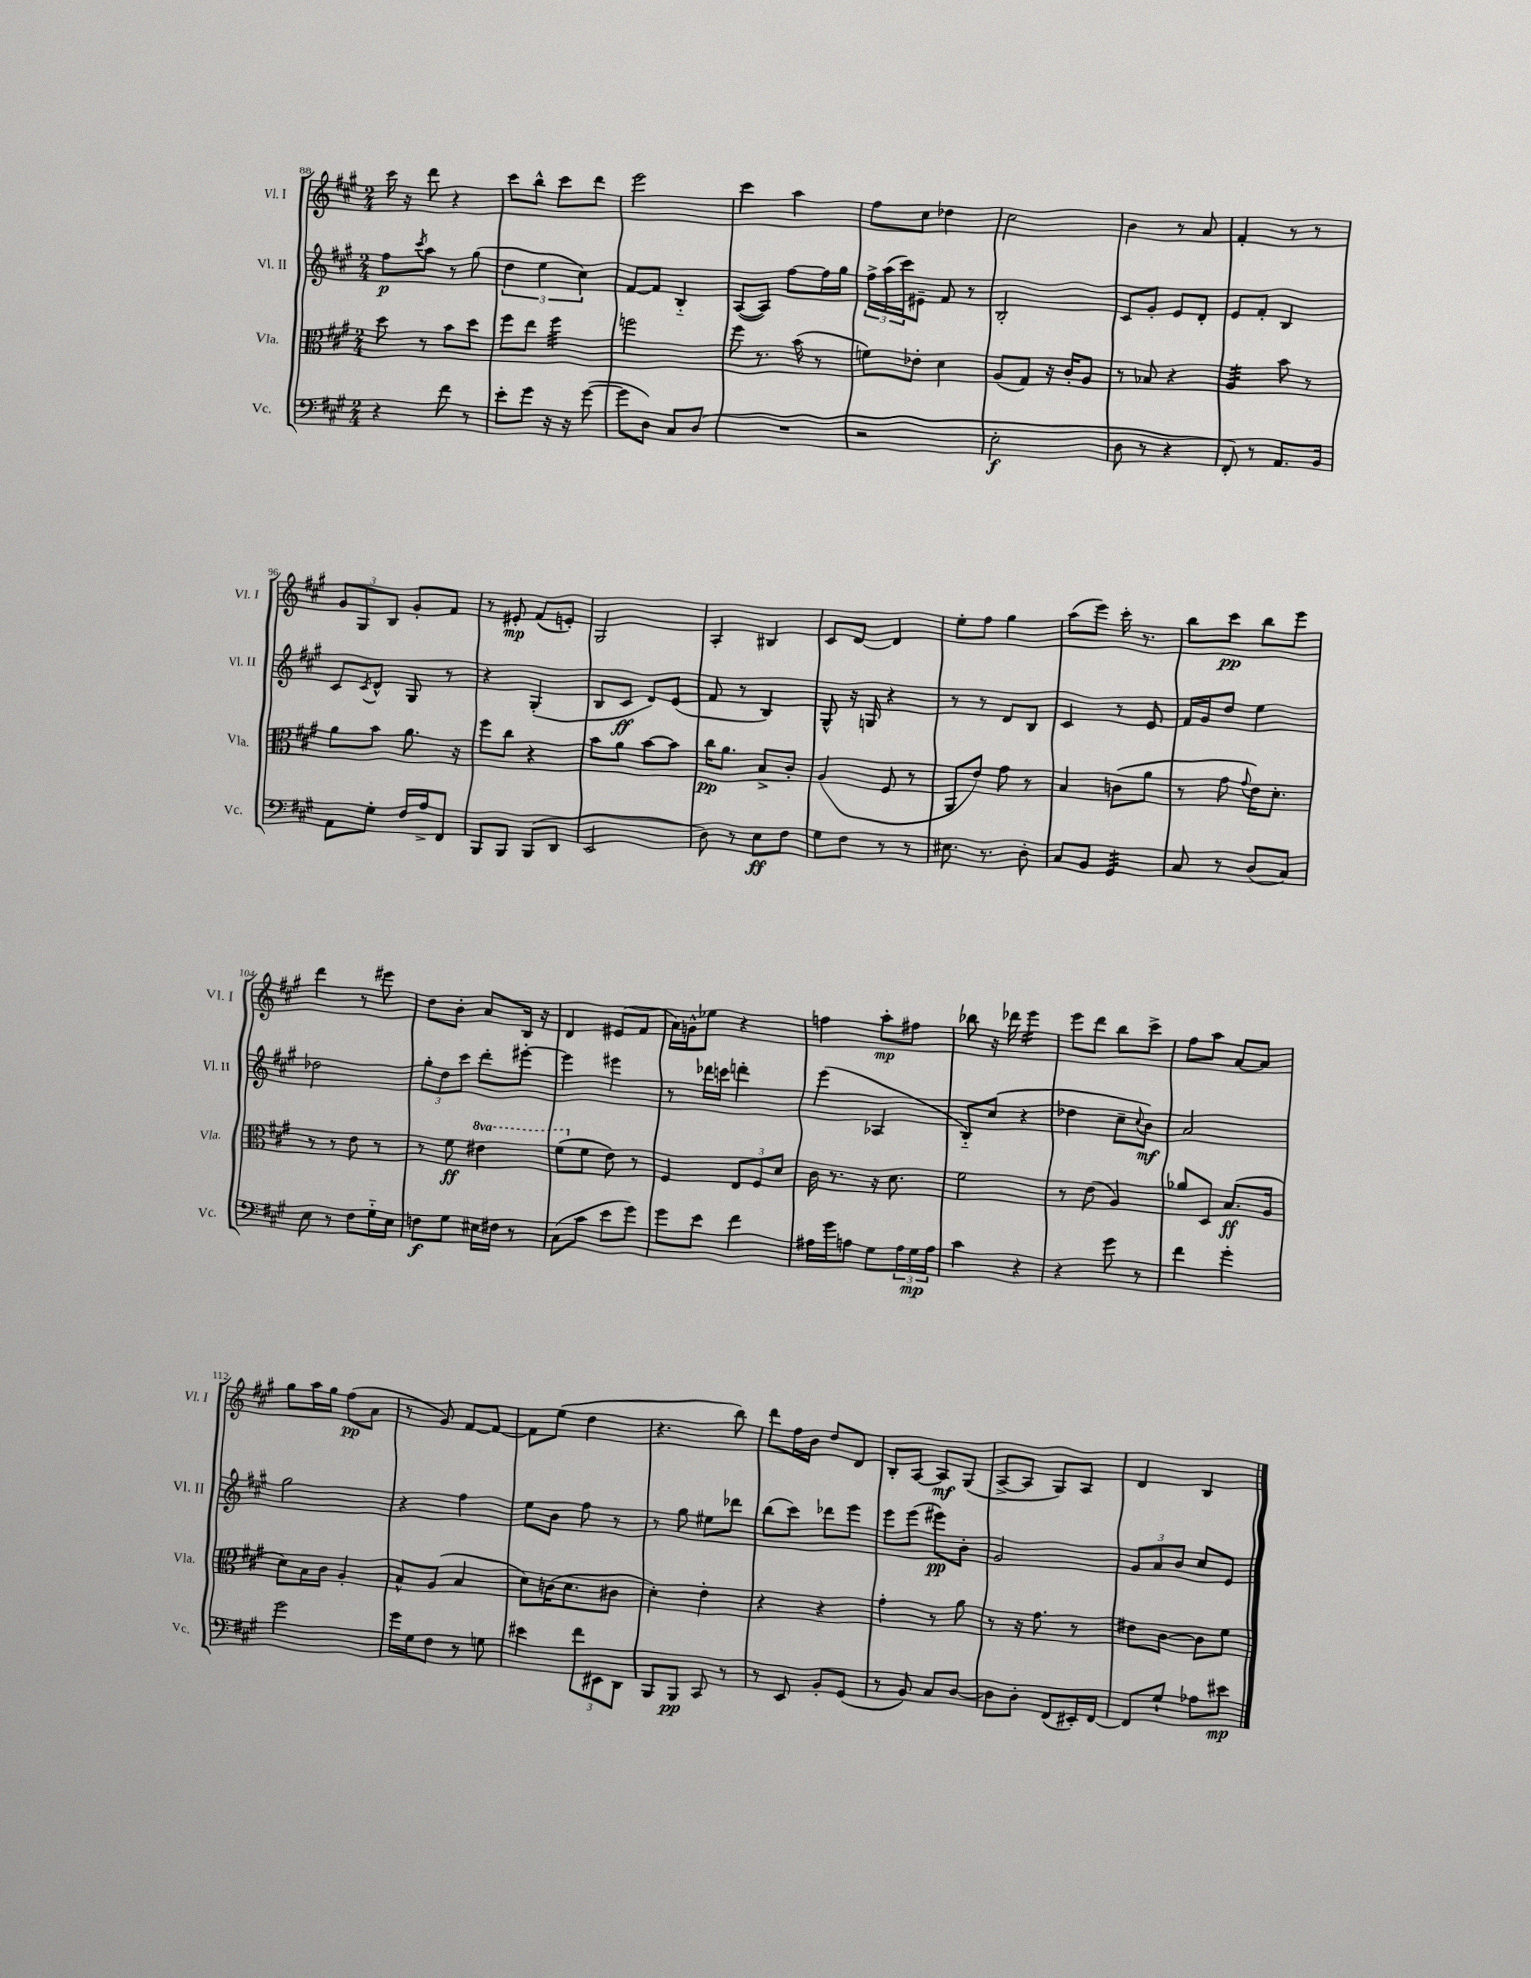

**kern	**dynam	**kern	**dynam	**kern	**dynam	**kern	**dynam
*part4	*part4	*part3	*part3	*part2	*part2	*part1	*part1
*staff4	*staff4	*staff3	*staff3	*staff2	*staff2	*staff1	*staff1
*I"Vc.	*	*I"Vla.	*	*I"Vl. II	*	*I"Vl. I	*
*I'Vc.	*	*I'Vla.	*	*I'Vl. II	*	*I'Vl. I	*
*clefF4	*	*clefC3	*	*clefG2	*	*clefG2	*
*k[f#c#g#]	*	*k[f#c#g#]	*	*k[f#c#g#]	*	*k[f#c#g#]	*
*M2/4	*	*M2/4	*	*M2/4	*	*M2/4	*
=88	=88	=88	=88	=88	=88	=88	=88
4r	.	8dd\	.	8ff#\L	p	16ccc#\	.
.	.	.	.	.	.	16r	.
.	.	.	.	8qccc#/	.	.	.
.	.	8r	.	8aa\J	.	8ddd\	.
8f#\	.	8b\L	.	8r	.	4r	.
8r	.	8dd\J	.	(8gg#\	.	.	.
=89	=89	=89	=89	=89	=89	=89	=89
8e'\L	.	8ff#\L	.	6dd\	.	8ccc#\L	.
8g#\J	.	8ee\J	.	.	.	8bb^^\J	.
.	.	.	.	6ee\	.	.	.
*	*	*tremolo	*	*	*	*	*
16r	.	32ff#\LLL	.	.	.	8ccc#\L	.
.	.	32ff#\	.	.	.	.	.
16r	.	32ff#\	.	.	.	.	.
.	.	.	.	6cc#\)	.	.	.
.	.	32ff#\	.	.	.	.	.
([8g#\	.	32ff#\	.	.	.	8ddd\J	.
.	.	32ff#\	.	.	.	.	.
.	.	32ff#\	.	.	.	.	.
.	.	32ff#\JJJ	.	.	.	.	.
*	*	*Xtremolo	*	*	*	*	*
=90	=90	=90	=90	=90	=90	=90	=90
8g#\L]	.	2ffn\	.	[8f#/L	.	2eee\	.
8D\J)	.	.	.	8f#/J]	.	.	.
8C#/L	.	.	.	4B/	.	.	.
(8D/J	.	.	.	.	.	.	.
=91	=91	=91	=91	=91	=91	=91	=91
2r	.	8ff#\	.	([8A/L	.	4ccc#\	.
.	.	8.r	.	8A/J])	.	.	.
.	.	.	.	[8ff#\L	.	4aa\	.
.	.	(16b\	.	.	.	.	.
.	.	8r	.	16ff#\L]	.	.	.
.	.	.	.	16gg#\JJ	.	.	.
=92	=92	=92	=92	=92	=92	=92	=92
2r	.	8fn\L)	.	24ff#^\LL	.	8ff#\L	.
.	.	.	.	(24aa\	.	.	.
.	.	.	.	24ccc#\J)	.	.	.
.	.	8e-X'\J	.	8e#X~\J	.	8cc#\J	.
.	.	4d\	.	8f#/	.	4dd-X\	.
.	.	.	.	8r	.	.	.
=93	=93	=93	=93	=93	=93	=93	=93
2E'\	f	(8A/L	.	2B'/	.	2cc#\	.
.	.	8G#/J)	.	.	.	.	.
.	.	16r	.	.	.	.	.
.	.	16c#'/KL	.	.	.	.	.
.	.	8A/J	.	.	.	.	.
=94	=94	=94	=94	=94	=94	=94	=94
8D\	.	8r	.	8c#/L	.	4b\	.
8r	.	8B-X/	.	8g#'/J	.	.	.
4r	.	4r	.	8e/L	.	8r	.
.	.	.	.	8d'/J	.	8a/	.
=95	=95	=95	=95	=95	=95	=95	=95
*	*	*tremolo	*	*	*	*	*
8FF#'/)	.	32A/LLL	.	8e/L	.	4f#'/	.
.	.	32A/	.	.	.	.	.
.	.	32A/	.	.	.	.	.
.	.	32A/	.	.	.	.	.
8r	.	32A/	.	8f#'/J	.	.	.
.	.	32A/	.	.	.	.	.
.	.	32A/	.	.	.	.	.
.	.	32A/JJJ	.	.	.	.	.
*	*	*Xtremolo	*	*	*	*	*
8.AA/L	.	8b\	.	4B/	.	8r	.
.	.	8r	.	.	.	8r	.
16BB/Jk	.	.	.	.	.	.	.
!!LO:LB:g=z
=96	=96	=96	=96	=96	=96	=96	=96
8AA\L	.	8a\L	.	8c#/L	.	12g#/L	.
.	.	.	.	.	.	12G#/	.
.	.	.	.	8qc#/	.	.	.
8G#'\J	.	8b\J	.	8d^^/J	.	.	.
.	.	.	.	.	.	12B/J	.
16F#/LL	.	8.a\	.	8G#/	.	8g#'/L	.
16A^/J	.	.	.	.	.	.	.
8FF#/J	.	.	.	8r	.	8f#/J	.
.	.	16r	.	.	.	.	.
=97	=97	=97	=97	=97	=97	=97	=97
8BBB/L	.	8ff#\L	.	4r	.	8r	.
8BBB/J	.	8cc#\J	.	.	.	8e#X'/	mp
(8BBB/L	.	4r	.	(4G#'/	.	(8f#/L	.
8DD/J	.	.	.	.	.	8en'/J)	.
=98	=98	=98	=98	=98	=98	=98	=98
2EE/	.	8b\L	.	8B/L	.	2G#/	.
.	.	8a\J	.	8c#/J	ff	.	.
.	.	[8b\L	.	8d/L)	.	.	.
.	.	8b\J]	.	(8e/J	.	.	.
=99	=99	=99	=99	=99	=99	=99	=99
8D\)	.	16cc#\KL	pp	8f#/	.	4A'/	.
.	.	8.a\J	.	.	.	.	.
8r	.	.	.	8r	.	.	.
8E\L	ff	8B^/L	.	4B/)	.	4B#X/	.
8F#\J	.	8c#'/J	.	.	.	.	.
=100	=100	=100	=100	=100	=100	=100	=100
8G#\L	.	(4A/	.	8G#^^/	.	8c#/L	.
8F#\J	.	.	.	16r	.	[8d/J	.
.	.	.	.	16Gn/	.	.	.
8r	.	8F#/	.	4r	.	4d/]	.
8r	.	8r	.	.	.	.	.
=101	=101	=101	=101	=101	=101	=101	=101
8.E#X\	.	8AA/L	.	8r	.	8ee'\L	.
.	.	8e/J)	.	8r	.	8ff#\J	.
8.r	.	.	.	.	.	.	.
.	.	8g#\	.	8d/L	.	4gg#\	.
8D'\	.	8r	.	8B/J	.	.	.
=102	=102	=102	=102	=102	=102	=102	=102
8C#/L	.	4B/	.	4c#/	.	(8aa\L	.
8BB/J	.	.	.	.	.	8eee\J)	.
*tremolo	*	*	*	*	*	*	*
32GG#/LLL	.	(8cn\L	.	8r	.	16ccc#'\	.
32GG#/	.	.	.	.	.	.	.
32GG#/	.	.	.	.	.	8.r	.
32GG#/	.	.	.	.	.	.	.
32GG#/	.	8a\J	.	8e/	.	.	.
32GG#/	.	.	.	.	.	.	.
32GG#/	.	.	.	.	.	.	.
32GG#/JJJ	.	.	.	.	.	.	.
*Xtremolo	*	*	*	*	*	*	*
=103	=103	=103	=103	=103	=103	=103	=103
8C#/	.	8r	.	16f#/LL	.	8bb\L	.
.	.	.	.	16g#/J	.	.	.
8r	.	8g#\	.	8dd/J	.	8ccc#\J	pp
.	.	8qqg#/	.	.	.	.	.
(8D/L	.	16e\KL)	.	4ee\	.	8bb\L	.
.	.	8.d'\J	.	.	.	.	.
8C#/J)	.	.	.	.	.	8eee\J	.
!!LO:LB:g=z
=104	=104	=104	=104	=104	=104	=104	=104
8E\	.	8r	.	2dd-X\	.	4ddd\	.
8r	.	8r	.	.	.	.	.
8F#\L	.	8e\	.	.	.	8r	.
16G#\L	.	8r	.	.	.	8eee#X\	.
16E\JJ	.	.	.	.	.	.	.
=105	=105	=105	=105	=105	=105	=105	=105
8Fn\L	f	8r	.	12gg#'\L	.	8dd\L	.
.	.	.	.	12dd\	.	.	.
8G#\J	.	8f#\	ff	.	.	8b'\J	.
.	.	.	.	12ccc#\J	.	.	.
*	*	*8va	*	*	*	*	*
16E#X\LL	.	4ee#X\	.	8ddd'\L	.	8a/L	.
16F#X\JJ	.	.	.	.	.	.	.
8r	.	.	.	[8eee#X'\J	.	16B/Jk	.
.	.	.	.	.	.	16r	.
=106	=106	=106	=106	=106	=106	=106	=106
(8C#\L	.	(8ff#\L	.	4eee#\]	.	4d/	.
*	*	*X8va	*	*	*	*	*
8c#\J	.	8f#\J	.	.	.	.	.
8e\L	.	8e\)	.	4eee#X\	.	(8e#X/L	.
8g#\J)	.	8r	.	.	.	8f#/J	.
=107	=107	=107	=107	=107	=107	=107	=107
8g#\L	.	4F#/	.	8r	.	16a\LL)	.
.	.	.	.	.	.	16gn^^\J	.
8e\J	.	.	.	16ddd-X\LL	.	8ee-X\J	.
.	.	.	.	16cccn\JJ	.	.	.
4f#\	.	12E/L	.	4dddn'\	.	4r	.
.	.	12F#/	.	.	.	.	.
.	.	12d/J	.	.	.	.	.
=108	=108	=108	=108	=108	=108	=108	=108
16A#X\LL	.	16c#\	.	(4eee\	.	4ffn\	.
16g#\J	.	8.r	.	.	.	.	.
8An\J	.	.	.	.	.	.	.
8G#\L	.	16r	.	4A-X/	.	8aa'\L	mp
.	.	8.d\	.	.	.	.	.
24A\L	.	.	.	.	.	8ff#X\J	.
24G#\	mp	.	.	.	.	.	.
24A\JJ	.	.	.	.	.	.	.
=109	=109	=109	=109	=109	=109	=109	=109
4c#\	.	2f#\	.	8B/L)	.	8bb-X\	.
.	.	.	.	(8cc#/J	.	16r	.
.	.	.	.	.	.	16ddd-X\	.
*	*	*	*	*	*	*tremolo	*
4r	.	.	.	4r	.	16eee\LL	.
.	.	.	.	.	.	16eee\	.
.	.	.	.	.	.	16eee\	.
.	.	.	.	.	.	16eee\JJ	.
*	*	*	*	*	*	*Xtremolo	*
=110	=110	=110	=110	=110	=110	=110	=110
4r	.	8r	.	4dd-X\	.	8eee\L	.
.	.	(8e\	.	.	.	8ddd\J	.
8g#\	.	4A/)	.	8cc#~\L	.	8bb\L	.
.	.	.	.	8qqcc#/	.	.	.
8r	.	.	.	8b\J)	mf	8ccc#^\J	.
=111	=111	=111	=111	=111	=111	=111	=111
4f#\	.	8a-X/L	.	2a/	.	8ff#\L	.
.	.	8D/J	.	.	.	8aa\J	.
4g#'\	.	(8.B/L	ff	.	.	[8a/L	.
.	.	.	.	.	.	8a/J]	.
.	.	16A/Jk	.	.	.	.	.
!!LO:LB:g=z
=112	=112	=112	=112	=112	=112	=112	=112
2g#\	.	8d\L)	.	2gg#\	.	8gg#\L	.
.	.	16B\L	.	.	.	16aa\L	.
.	.	16c#\JJ	.	.	.	16gg#\JJ	.
.	.	4A'/	.	.	.	(8ff#\L	pp
.	.	.	.	.	.	8a\J	.
=113	=113	=113	=113	=113	=113	=113	=113
16g#\LL	.	8B^^/L	.	4r	.	8r	.
16G#\J	.	.	.	.	.	.	.
8F#\J	.	(8A/J	.	.	.	8g#/)	.
8r	.	4B/	.	4ff#\	.	[8f#/L	.
8Gn\	.	.	.	.	.	8f#/J_	.
=114	=114	=114	=114	=114	=114	=114	=114
4e#X\	.	8d\L)	.	8ee\L	.	8f#\L]	.
.	.	(16cn\K	.	8b\J	.	(8ee\J	.
.	.	8.d\	.	.	.	.	.
12f#\L	.	.	.	8ff#\	.	4dd\	.
12EE#X\	.	.	.	.	.	.	.
.	.	8c#X\J	.	8r	.	.	.
12DD\J	.	.	.	.	.	.	.
=115	=115	=115	=115	=115	=115	=115	=115
8BBB/L	.	4d'\)	.	8r	.	4.r	.
8BBB/J	pp	.	.	8gg#\	.	.	.
8CC#/	.	4e'\	.	8ee#X\L	.	.	.
8r	.	.	.	8ddd-X\J	.	8bb\)	.
=116	=116	=116	=116	=116	=116	=116	=116
8r	.	4r	.	(8bb\L	.	8ddd\L	.
8EE/	.	.	.	8ccc#\J)	.	16ff#\L	.
.	.	.	.	.	.	16b\JJ	.
8BB'/L	.	4r	.	8ddd-X\L	.	8dd/L	.
(8GG#/J	.	.	.	8eee\J	.	8d/J	.
=117	=117	=117	=117	=117	=117	=117	=117
8r	.	4g#'\	.	8eee\L	.	8B'/L	.
8BB/)	.	.	.	(8eee\J	.	[8A/J	.
8C#/L	.	8r	.	8eee#X\L)	pp	8A/L]	mf
[8D/J	.	8a\	.	8b'\J	.	(8G#/J	.
=118	=118	=118	=118	=118	=118	=118	=118
8D\L]	.	8r	.	2g#/	.	[8A^/L	.
8D'\J	.	16r	.	.	.	8A/J]	.
.	.	8.g#\	.	.	.	.	.
(8FF#/L	.	.	.	.	.	8G#/L)	.
16EE#X'/L)	.	8r	.	.	.	8A/J	.
[16FF#/JJ	.	.	.	.	.	.	.
=119	=119	=119	=119	=119	=119	=119	=119
8FF#/L]	.	8e#X\L	.	12g#/L	.	4d/	.
.	.	.	.	12a/	.	.	.
8G#`/J	.	[8c#\J	.	.	.	.	.
.	.	.	.	12b/J	.	.	.
8A-X\L	.	8c#\L]	.	8cc#/L	.	4B/	.
8e#X\J	mp	8f#\J	.	8e/J	.	.	.
==	==	==	==	==	==	==	==
*-	*-	*-	*-	*-	*-	*-	*-
